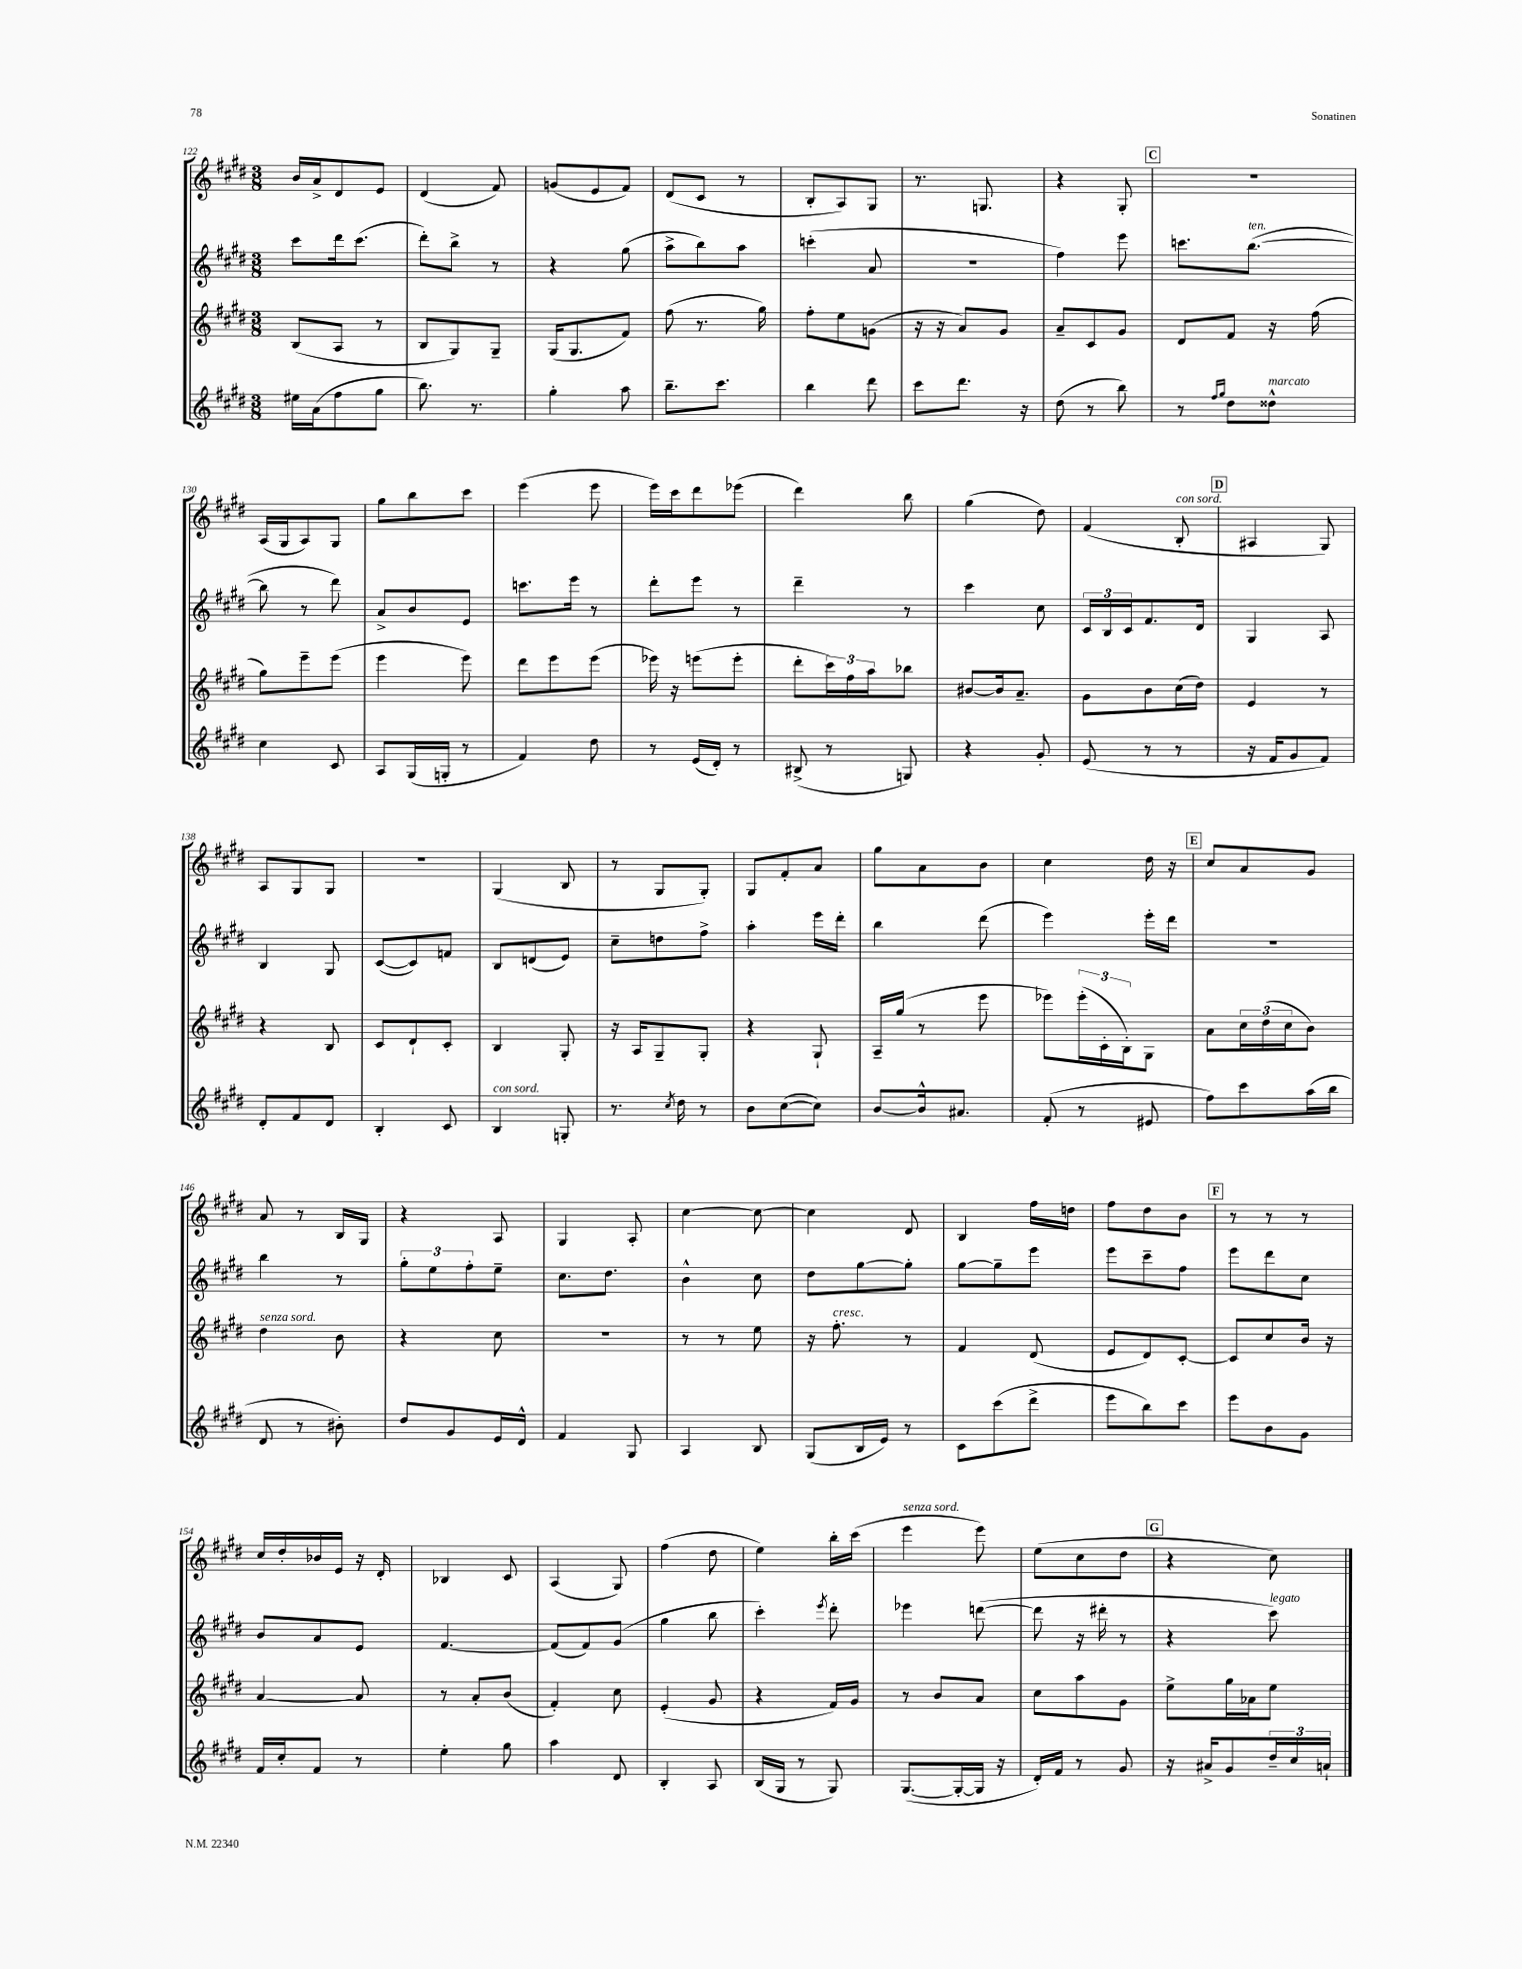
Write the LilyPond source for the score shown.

<<
\new StaffGroup <<
\new Staff = "s0" {
    \clef treble \key e \major \numericTimeSignature \time 3/8
    b'16 a'16-> dis'8 e'8 |
    dis'4( fis'8) |
    g'8( e'8 fis'8) |
    dis'8( cis'8 r8 |
    b8-. a8) gis8 |
    r8. g8. |
    r4 gis8-. |
    \mark \markup { \box "C" } R4. |
    a16( gis16 a8) gis8 |
    gis''8 b''8 cis'''8 |
    e'''4( e'''8 |
    e'''16) cis'''16 dis'''8 ees'''8( |
    dis'''4) b''8 |
    gis''4( dis''8) |
    fis'4( b8-.^\markup { \italic "con sord." } |
    \mark \markup { \box "D" } ais4 gis8) |
    a8 gis8 gis8 |
    R4. |
    gis4( b8 |
    r8 gis8 gis8-.) |
    gis8 fis'8-. a'8 |
    gis''8 a'8 b'8 |
    cis''4 dis''16 r16 |
    \mark \markup { \box "E" } cis''8 a'8 gis'8 |
    a'8 r8 b16 gis16 |
    r4 a8 |
    gis4 a8-. |
    cis''4~ cis''8~ |
    cis''4 dis'8 |
    b4 fis''16 d''16 |
    fis''8 dis''8 b'8 |
    \mark \markup { \box "F" } r8 r8 r8 |
    cis''16 dis''16-. bes'16 e'16 r16 dis'16-. |
    bes4 cis'8 |
    a4( gis8) |
    fis''4( dis''8 |
    e''4) b''16-. cis'''16( |
    e'''4^\markup { \italic "senza sord." } e'''8) |
    e''8( cis''8 dis''8 |
    \mark \markup { \box "G" } r4 cis''8) \bar "|." |
}
\new Staff = "s1" {
    \clef treble \key e \major \numericTimeSignature \time 3/8
    cis'''8 dis'''16 cis'''8.( |
    dis'''8-.) b''8-> r8 |
    r4 gis''8( |
    a''8-> b''8) a''8 |
    c'''4-.( a'8 |
    R4. |
    fis''4) e'''8 |
    \mark \markup { \box "C" } c'''8. b''8.~^\markup { \italic "ten." }( |
    b''8 r8 dis'''8) |
    a'8-> b'8 e'8 |
    c'''8. e'''16 r8 |
    dis'''8-. e'''8 r8 |
    dis'''4-- r8 |
    cis'''4 cis''8 |
    \tuplet 3/2 { cis'16 b16 cis'16 } fis'8. dis'16 |
    \mark \markup { \box "D" } gis4 a8 |
    b4 gis8 |
    cis'8~( cis'8) f'8 |
    b8 d'8( e'8) |
    cis''8-- d''8 fis''8-> |
    a''4-. e'''16 dis'''16-. |
    b''4 dis'''8( |
    e'''4) e'''16-. dis'''16 |
    \mark \markup { \box "E" } R4. |
    b''4 r8 |
    \tuplet 3/2 { gis''8-. e''8 fis''8-. } e''8-- |
    cis''8. dis''8. |
    b'4-^ cis''8 |
    dis''8 gis''8~ gis''8-. |
    gis''8~ gis''8-- e'''8 |
    e'''8 cis'''8-- fis''8 |
    \mark \markup { \box "F" } e'''8 dis'''8 cis''8 |
    b'8 a'8 e'8 |
    fis'4.~ |
    fis'8( fis'8) gis'8( |
    gis''4 b''8 |
    cis'''4-.) \acciaccatura { e'''8 } dis'''8-. |
    ees'''4 d'''8~( |
    d'''8 r16 dis'''16-. r8 |
    \mark \markup { \box "G" } r4 cis'''8^\markup { \italic "legato" }) \bar "|." |
}
\new Staff = "s2" {
    \clef treble \key e \major \numericTimeSignature \time 3/8
    b8( a8 r8 |
    b8 gis8) gis8-- |
    gis16( gis8. fis'8) |
    fis''8( r8. gis''16) |
    fis''8-. e''8 g'8( |
    r16 r16 a'8) gis'8 |
    a'8-- cis'8 gis'8 |
    \mark \markup { \box "C" } dis'8 fis'8 r16 fis''16( |
    gis''8) e'''8-- e'''8( |
    e'''4 e'''8) |
    dis'''8 e'''8 e'''8( |
    ees'''16) r16 e'''8( e'''8-. |
    dis'''8-. \tuplet 3/2 { cis'''16) fis''16 a''16 } bes''8 |
    bis'8~ bis'16 a'8.-- |
    gis'8 b'8 cis''16( dis''16) |
    \mark \markup { \box "D" } e'4 r8 |
    r4 b8 |
    cis'8 dis'8-! cis'8-. |
    b4 gis8-. |
    r16 a16 gis8-- gis8-. |
    r4 gis8-! |
    a16-- gis''16( r8 e'''8 |
    ees'''8) \tuplet 3/2 { ees'''16-.( cis'16-. b16-.) } gis8 |
    \mark \markup { \box "E" } a'8 \tuplet 3/2 { cis''16 dis''16( cis''16 } b'8) |
    dis''4^\markup { \italic "senza sord." } b'8 |
    r4 cis''8 |
    R4. |
    r8 r8 e''8 |
    r16 fis''8.-.^\markup { \italic "cresc." } r8 |
    fis'4 dis'8( |
    e'8 dis'8) cis'8~-. |
    \mark \markup { \box "F" } cis'8 cis''8 b'16 r16 |
    a'4~ a'8 |
    r8 a'8-. b'8( |
    fis'4-.) cis''8 |
    e'4-.( gis'8 |
    r4 fis'16) gis'16 |
    r8 b'8 a'8 |
    cis''8 a''8 gis'8 |
    \mark \markup { \box "G" } e''8-> gis''16 aes'16 e''8 \bar "|." |
}
\new Staff = "s3" {
    \clef treble \key e \major \numericTimeSignature \time 3/8
    eis''16 a'16( fis''8 gis''8 |
    b''8.) r8. |
    gis''4-. a''8 |
    b''8.-- cis'''8. |
    b''4 dis'''8 |
    cis'''8 dis'''8. r16 |
    dis''8( r8 b''8) |
    \mark \markup { \box "C" } r8 \grace { fis''16 gis''16 } dis''8 disis''8-^^\markup { \italic "marcato" } |
    cis''4 cis'8 |
    a8 gis16( g16-. r8 |
    fis'4) dis''8 |
    r8 e'16( dis'16-.) r8 |
    bis8->( r8 g8) |
    r4 gis'8-. |
    e'8( r8 r8 |
    \mark \markup { \box "D" } r16 fis'16 gis'8 fis'8) |
    dis'8-. fis'8 dis'8 |
    b4-. cis'8 |
    b4^\markup { \italic "con sord." } g8-. |
    r8. \acciaccatura { cis''8 } dis''16 r8 |
    b'8 cis''8~( cis''8) |
    b'8~ b'16-^ ais'8. |
    fis'8-.( r8 eis'8 |
    \mark \markup { \box "E" } fis''8) cis'''8 a''16( b''16 |
    dis'8 r8 bis'8-.) |
    dis''8 gis'8 e'16 dis'16-^ |
    fis'4 gis8 |
    a4 b8 |
    gis8( b16 e'16) r8 |
    cis'8 cis'''8( dis'''8-> |
    e'''8 b''8) cis'''8 |
    \mark \markup { \box "F" } e'''8 b'8 gis'8 |
    fis'16 cis''16-. fis'8 r8 |
    e''4-. gis''8 |
    a''4 dis'8 |
    b4-. a8 |
    b16( gis16 r8 gis8) |
    gis8.~( gis16~-. gis16 r16 |
    dis'16-.) fis'16 r8 gis'8 |
    \mark \markup { \box "G" } r16 ais'16-> gis'8 \tuplet 3/2 { dis''16-- cis''16 a'16-! } \bar "|." |
}
>>
>>
\layout { \context { \Score currentBarNumber = #122 } }
